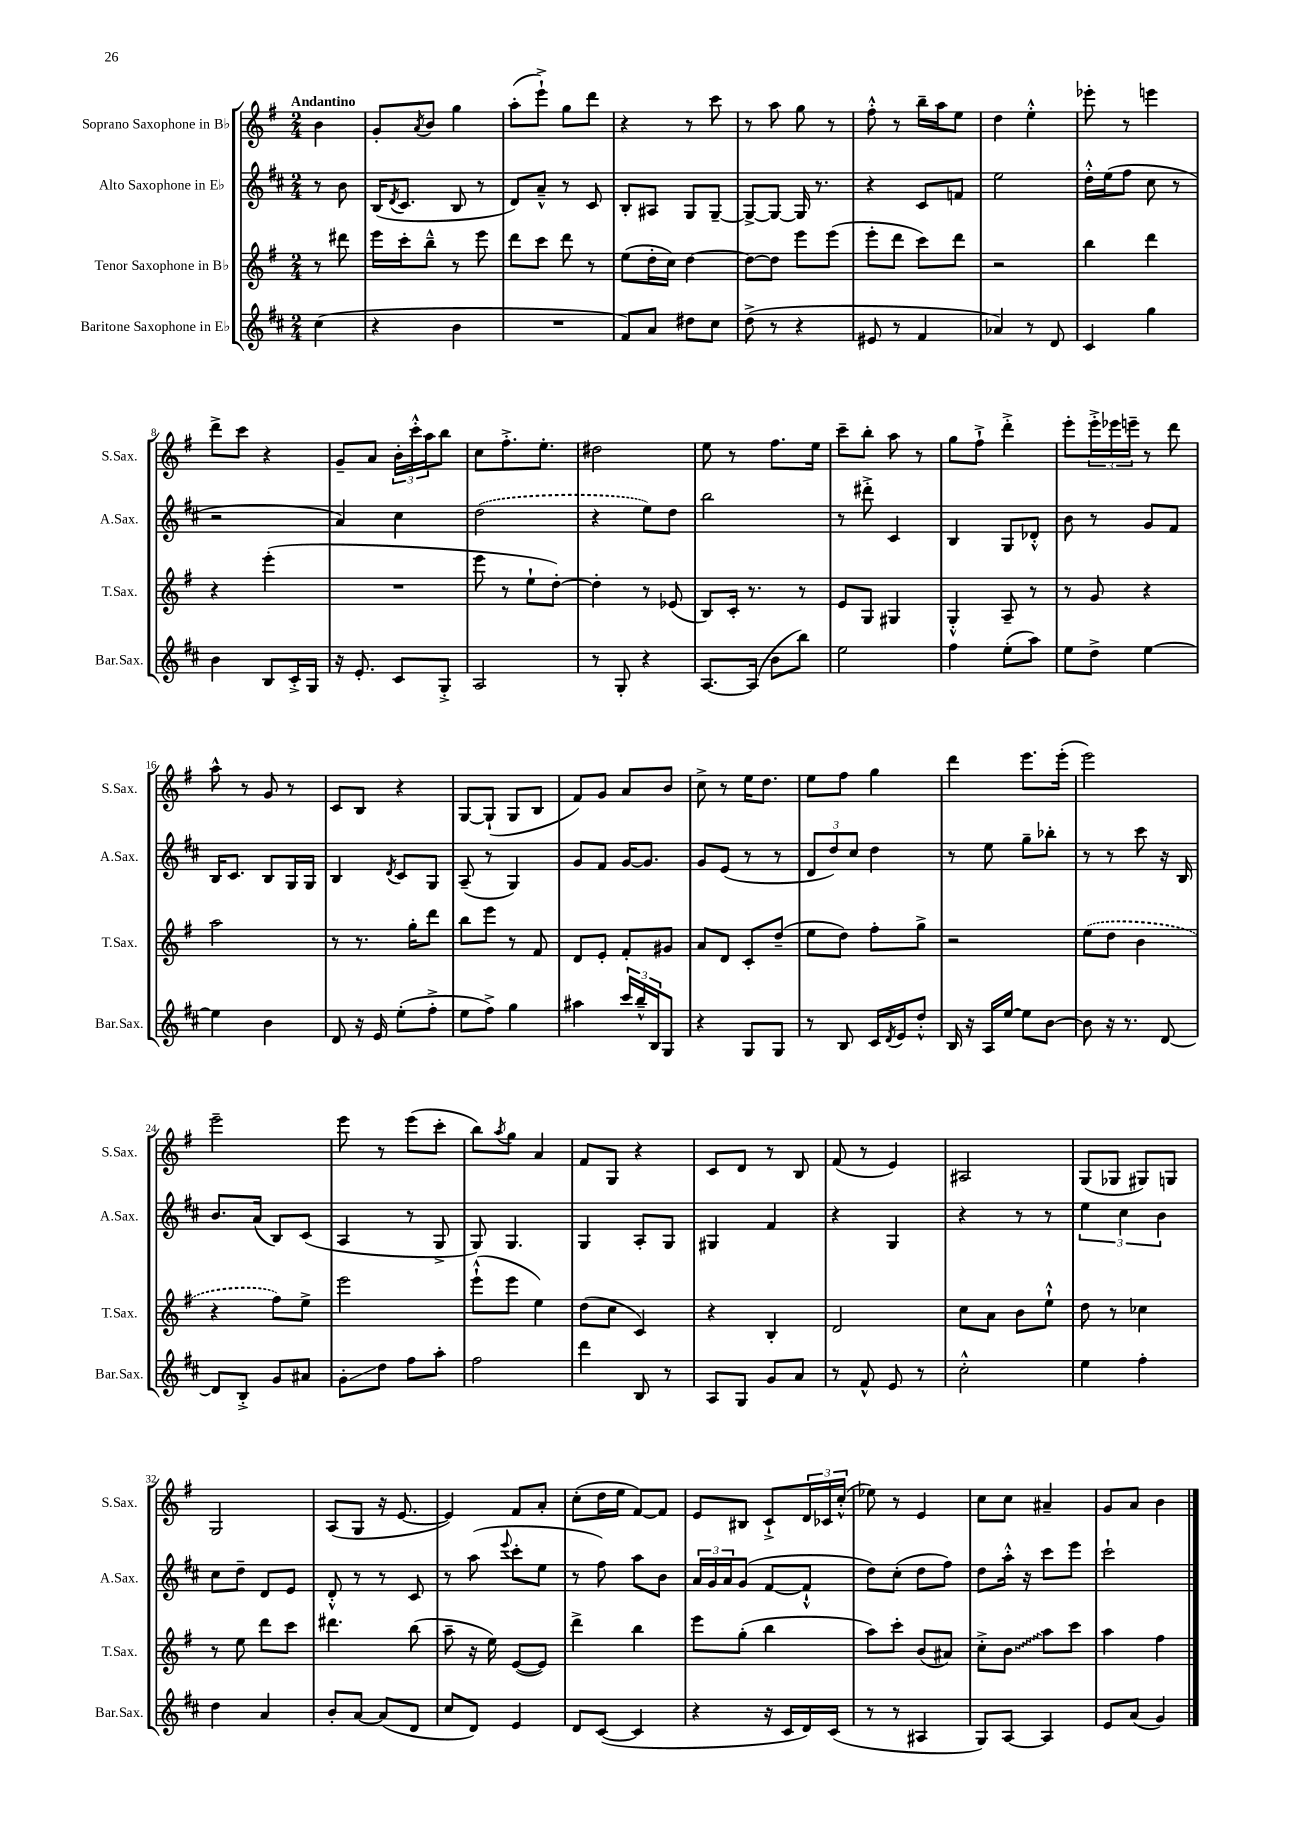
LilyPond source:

<<
\new StaffGroup <<
\new Staff = "s0" \with { instrumentName = "Soprano Saxophone in Bb" shortInstrumentName = "S.Sax." } {
    \clef treble \key g \major \numericTimeSignature \time 2/4 \partial 4 \tempo "Andantino"
    b'4 |
    g'8-. \acciaccatura { a'8 } b'8 g''4 |
    a''8-.( e'''8-!->) g''8 d'''8 |
    r4 r8 c'''8 |
    r8 a''8 g''8 r8 |
    fis''8-.-^ r8 b''16-- a''16 e''8 |
    d''4 e''4-.-^ |
    ees'''8-. r8 e'''4 |
    d'''8-> c'''8 r4 |
    g'8-- a'8 \tuplet 3/2 { b'16-. c'''16-.-^ a''16 } b''8 |
    c''8 fis''8.-.-> e''8.-. |
    dis''2 |
    e''8 r8 fis''8. e''16 |
    c'''8-- b''8-. a''8 r8 |
    g''8 fis''8-!-> d'''4-.-> |
    e'''8-. \tuplet 3/2 { e'''16-.-> ees'''16 e'''16-- } r8 d'''8 |
    a''8-^ r8 g'8 r8 |
    c'8 b8 r4 |
    g8~ g8-!( g8 b8 |
    fis'8) g'8 a'8 b'8 |
    c''8-> r8 e''16 d''8. |
    e''8 fis''8 g''4 |
    d'''4 e'''8. e'''16-.( |
    e'''2) |
    e'''2-- |
    e'''8 r8 e'''8( c'''8-. |
    b''8) \acciaccatura { a''8 } g''8 a'4 |
    fis'8 g8 r4 |
    c'8 d'8 r8 b8 |
    fis'8( r8 e'4) |
    ais2 |
    g8( ges8 gis8) g8 |
    g2 |
    a8( g8 r16 e'8.~ |
    e'4) fis'8 a'8-. |
    c''8-.( d''16 e''16 fis'8~) fis'8 |
    e'8 bis8 c'8-!-> \tuplet 3/2 { d'16 ces'16 c''16-.-^( } |
    ees''8) r8 e'4 |
    c''8 c''8 ais'4-- |
    g'8 a'8 b'4 \bar "|." |
}
\new Staff = "s1" \with { instrumentName = "Alto Saxophone in Eb" shortInstrumentName = "A.Sax." } {
    \clef treble \key d \major \numericTimeSignature \time 2/4 \partial 4
    r8 b'8 |
    b16( \acciaccatura { d'8 } cis'8. b8 r8 |
    d'8) a'8---^ r8 cis'8 |
    b8-. ais8 g8 g8~-- |
    g8~-> g8~ g16 r8. |
    r4 cis'8 f'8 |
    e''2 |
    d''16-.-^ e''16( fis''8 cis''8 r8 |
    r2 |
    a'4) cis''4 |
    \once \slurDashed d''2( |
    r4 e''8) d''8 |
    b''2 |
    r8 dis'''8-.-> cis'4 |
    b4 g8 des'8-.-^ |
    b'8 r8 g'8 fis'8 |
    b16 cis'8. b8 g16 g16 |
    b4 \acciaccatura { d'8 } cis'8 g8 |
    a8--( r8 g4) |
    g'8 fis'8 g'16~ g'8. |
    g'8 e'8( r8 r8 |
    \tuplet 3/2 { d'8 d''8) cis''8 } d''4 |
    r8 e''8 g''8-- bes''8-. |
    r8 r8 cis'''8 r16 b16 |
    b'8. a'16( b8) cis'8( |
    a4 r8 g8-> |
    g8) g4. |
    g4 a8-. g8 |
    gis4 fis'4 |
    r4 g4 |
    r4 r8 r8 |
    \tuplet 3/2 { e''4 cis''4 b'4 } |
    cis''8 d''8-- d'8 e'8 |
    d'8-.-^ r8 r8 cis'8 |
    r8 a''8( \appoggiatura { e'''8 } cis'''8-. e''8 |
    r8 fis''8) a''8 b'8 |
    \tuplet 3/2 { a'16 g'16 a'16 } g'8( fis'8~ fis'8-!-^ |
    d''8) cis''8-.( d''8 fis''8) |
    d''8 a''16-.-^ r16 cis'''8 e'''8 |
    cis'''2-! \bar "|." |
}
\new Staff = "s2" \with { instrumentName = "Tenor Saxophone in Bb" shortInstrumentName = "T.Sax." } {
    \clef treble \key g \major \numericTimeSignature \time 2/4 \partial 4
    r8 dis'''8 |
    e'''16 c'''16-. b''8---^ r8 e'''8 |
    d'''8 c'''8 d'''8 r8 |
    e''8( d''16-. c''16) d''4~ |
    d''8~ d''8 e'''8 e'''8( |
    e'''8-. d'''8 c'''8) d'''8 |
    r2 |
    b''4 d'''4 |
    r4 e'''4-.( |
    R2 |
    e'''8 r8 e''8-! d''8~-.) |
    d''4-. r8 ees'8( |
    b8) c'16-. r8. r8 |
    e'8 g8 gis4 |
    g4-.-^ a8-- r8 |
    r8 g'8 r4 |
    a''2 |
    r8 r8. g''16-. d'''8 |
    b''8 e'''8 r8 fis'8 |
    d'8 e'8-. fis'8-. gis'8 |
    a'8 d'8 c'8-. d''8--( |
    e''8 d''8) fis''8-. g''8-> |
    r2 |
    \once \slurDashed e''8( d''8 b'4 |
    r4 fis''8) e''8-> |
    e'''2 |
    e'''8-!-^( e'''8 e''4) |
    d''8( c''8 c'4) |
    r4 b4-. |
    d'2 |
    c''8 a'8 b'8 e''8-!-^ |
    d''8 r8 ces''4 |
    r8 e''8 d'''8 c'''8 |
    dis'''4. b''8( |
    a''8-- r16 e''16) e'8~( e'8) |
    d'''4-> b''4 |
    e'''8 g''8-.( b''4 |
    a''8) c'''8-. b'8( ais'8) |
    c''8-.-> \once \override Glissando.style = #'zigzag b'8\glissando a''8 c'''8 |
    a''4 fis''4 \bar "|." |
}
\new Staff = "s3" \with { instrumentName = "Baritone Saxophone in Eb" shortInstrumentName = "Bar.Sax." } {
    \clef treble \key d \major \numericTimeSignature \time 2/4 \partial 4
    cis''4( |
    r4 b'4 |
    R2 |
    fis'8) a'8 dis''8 cis''8 |
    d''8->( r8 r4 |
    eis'8 r8 fis'4 |
    aes'4) r8 d'8 |
    cis'4 g''4 |
    b'4 b8 cis'16-.-> g16 |
    r16 e'8.-. cis'8 g8-.-> |
    a2 |
    r8 g8-. r4 |
    a8.~ a16( b'8 b''8) |
    e''2 |
    fis''4 e''8-.( a''8) |
    e''8 d''8-> e''4~ |
    e''4 b'4 |
    d'8 r16 e'16 e''8-.( fis''8-.-> |
    e''8 fis''8->) g''4 |
    ais''4 \tuplet 3/2 { cis'''16 b''16---^ b16 } g8 |
    r4 g8 g8 |
    r8 b8 cis'16 \acciaccatura { d'8 } e'16 d''8-.-^ |
    b16 r16 a16 e''16~ e''8 b'8~ |
    b'8 r16 r8. d'8~ |
    d'8 b8-.-> g'8 ais'8 |
    g'8-.\glissando d''8 fis''8 a''8-. |
    fis''2 |
    d'''4 b8 r8 |
    a8 g8 g'8 a'8 |
    r8 fis'8-^ e'8 r8 |
    cis''2-.-^ |
    e''4 fis''4-. |
    d''4 a'4 |
    b'8-. a'8~ a'8( d'8 |
    cis''8 d'8) e'4 |
    d'8 cis'8~( cis'4 |
    r4 r16 cis'16 d'16) cis'16( |
    r8 r8 ais4 |
    g8) a8~ a4 |
    e'8 a'8( g'4) \bar "|." |
}
>>
>>
